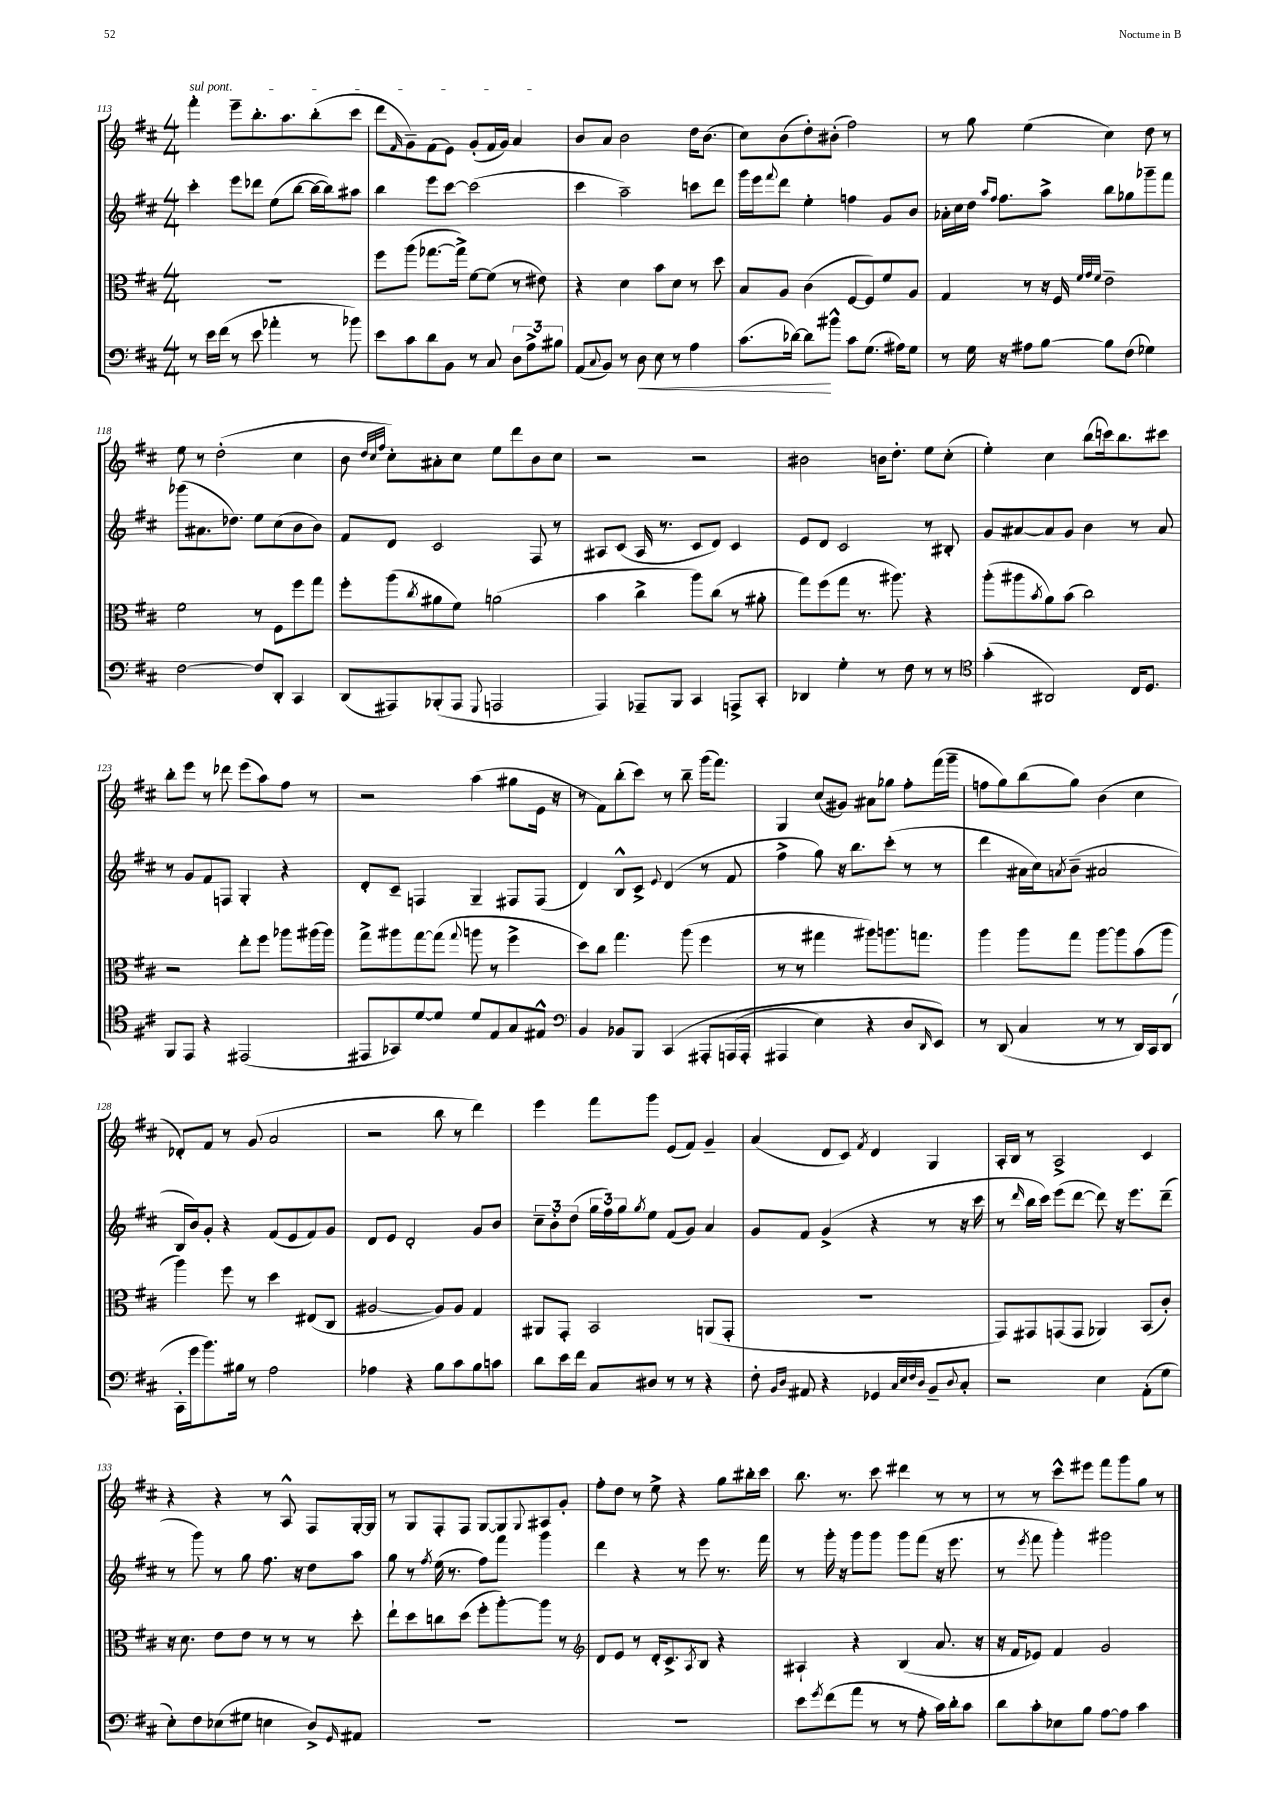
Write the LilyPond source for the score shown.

<<
\new StaffGroup <<
\new Staff = "s0" {
    \clef treble \key d \major \numericTimeSignature \time 4/4
    \once \override TextSpanner.bound-details.left.text = \markup { \italic "sul pont." } fis'''4-.\startTextSpan e'''8-- b''8.-. a''8. b''8-.( cis'''8 |
    d'''8 \grace { fis'16 } g'8--) fis'8( e'8) g'8-.( fis'16 g'16) a'4\stopTextSpan |
    b'8 a'8 b'2 d''16 b'8.( |
    cis''8) b'8( d''8-.) bis'8-.( fis''2) |
    r8 g''8 e''4( cis''4) d''8 r8 |
    e''8 r8 d''2-.( cis''4 |
    b'8 \grace { d''32 cis''32 fis''32 } cis''8-.) ais'8-. cis''8 e''8 d'''8 b'8 cis''8 |
    r2 r2 |
    bis'2 b'16 d''8.-. e''8 cis''8-.( |
    e''4-.) cis''4 b''8( c'''16) b''8. cis'''8 |
    b''8-. e'''8 r8 des'''8 e'''8( a''8) fis''8 r8 |
    r2 a''4( gis''8 e'16 r16 |
    r8 fis'8) b''8-.( cis'''8) r8 b''8-- g'''16( fis'''8.) |
    g4 cis''8( gis'8) ais'8 ges''8 fis''8-. fis'''16( g'''16-- |
    f''8 g''8) b''8( g''8) b'4( cis''4 |
    des'8-.) fis'8 r8 g'8( a'2 |
    r2 b''8 r8 d'''4) |
    e'''4 fis'''8 g'''8 e'8( fis'8) g'4-- |
    a'4( d'8 cis'8) \acciaccatura { fis'8 } d'4 g4 |
    a16-. b16 r8 a2-> cis'4 |
    r4 r4 r8 a8-^ fis8 g16~-. g16 |
    r8 g8 fis8-. fis8 g8~ g8 \appoggiatura { g8 } ais8 g'8-. |
    fis''8-. d''8 r8 e''8-> r4 g''8 bis''16-. cis'''16 |
    b''8. r8. cis'''8 dis'''4 r8 r8 |
    r8 r8 cis'''8-^ eis'''8 fis'''8 g'''8 g''8 r8 \bar "|." |
}
\new Staff = "s1" {
    \clef treble \key d \major \numericTimeSignature \time 4/4
    cis'''4-. e'''8 des'''8 e''8( b''8~ b''16~ b''16) ais''8 |
    b''4 e'''8 cis'''8~ cis'''2( |
    cis'''4 a''2--) c'''8 d'''8 |
    g'''16 e'''16 \appoggiatura { fis'''8 } d'''8 e''4-. f''4 g'8 b'8 |
    aes'16-. cis''16 d''16 \grace { a''16 fis''16 } fis''8. a''8-> b''8 ges''8 ges'''8-- fis'''8 |
    ges'''8( ais'8. des''8.) e''8 cis''8( b'8 b'8) |
    fis'8 d'8 cis'2 fis8 r8 |
    ais8 cis'8( ais16 r8. cis'8 d'8) cis'4 |
    e'8 d'8 cis'2 r8 bis8-. |
    g'8 ais'8~ ais'8 g'8 b'4 r8 ais'8 |
    r8 g'8 fis'8 f8 g4-. r4 |
    d'8-. cis'8-- f4 g4-- fis8 fis8( |
    d'4) b8-^ cis'8-> \appoggiatura { e'8 } d'4( r8 fis'8 |
    fis''4-> g''8) r16 b''8. cis'''8-.( r8 r8 |
    d'''4 ais'16 cis''16) \acciaccatura { a'8 } b'8--( ais'2 |
    b16 b'16) g'8-. r4 fis'8( e'8 fis'8) g'8 |
    d'8 e'8 d'2-. g'8 b'8 |
    \tuplet 3/2 { cis''8-- b'8-. d''8( } \tuplet 3/2 { g''16 fis''16) g''16 } \acciaccatura { g''8 } e''8 fis'8( g'8) a'4 |
    g'8 fis'8 g'4->( r4 r8 r16 cis'''16 |
    r8 \grace { d'''16 } b''16 cis'''16) e'''8( d'''8~ d'''8) r16 e'''8. d'''8--( |
    r8 g'''8) r8 g''8 fis''8. r16 d''8 a''8 |
    g''8 r8 \acciaccatura { fis''8 } e''16( r8. fis''8) fis'''8 g'''4 |
    d'''4 r4 r8 e'''8 r8. fis'''16 |
    r8 g'''16-. r16 g'''8 g'''8 g'''8 fis'''8( r16 e'''8. |
    r8 \acciaccatura { e'''8 } fis'''8 g'''4-.) gis'''2 \bar "|." |
}
\new Staff = "s2" {
    \clef alto \key d \major \numericTimeSignature \time 4/4
    R1 |
    fis''8 a''8( ges''8.~ ges''16->) fis'8~ fis'8( r8 eis'8) |
    r4 d'4 b'8 d'8 r8 d''8 |
    b8 a8 cis'4( fis8~ fis8) fis'8 a8 |
    g4 r8 r16 fis16 \grace { fis'32 g'32 fis'32 } e'2-- |
    fis'2 r8 fis8 fis''8 g''8 |
    fis''8-. a''8( \acciaccatura { cis''8 } ais'8 fis'8) a'2( |
    b'4 cis''4-> a''8) cis''8( r8 ais'8-. |
    g''8) fis''8( g''8 r8. ais''8.) r4 |
    a''8-.( ais''8 \acciaccatura { b'8 } a'8) b'8( cis''2) |
    r2 e''8-. fis''8 aes''8 ais''16( ais''16) |
    g''8-> ais''8 g''8~ g''8( \appoggiatura { g''8 } a''8 r8 fis''4-> |
    d''8) cis''8 g''4. a''8( fis''4 |
    r8 r8 gis''4 ais''8) a''8. g''8. |
    a''4 a''8 g''8 a''8~ a''8 b'8( a''8 |
    a''4) fis''8 r8 d''4 eis8( cis8 |
    ais2~ ais8) ais8 g4 |
    ais,8 g,8-. b,2 a,8( g,8-. |
    R1 |
    g,8) gis,8 g,8( g,8 aes,4) b,8( cis'8-.) |
    r16 d'8. e'8 e'8 r8 r8 r8 d''8-. |
    e''8-! d''8 c''8 d''8( fis''8-. a''8~-.) a''8 r8 |
    \clef treble d'8 e'8 r8 d'16-. cis'8.-> \acciaccatura { a8 } b8 r4 |
    ais4-! r4 b4( a'8. r16 |
    r16 fis'16 ees'8) fis'4 g'2 \bar "|." |
}
\new Staff = "s3" {
    \clef bass \key d \major \numericTimeSignature \time 4/4
    r8 e'16 fis'16( r8 e'8 aes'4-. r8 bes'8) |
    e'8 cis'8 d'8 b,8 r8 cis8 \tuplet 3/2 { d8 a8-> bis8 } |
    a,8( \appoggiatura { cis8 } b,8) r8 d8\< e8 r8 a4 |
    cis'8.( des'16~) des'8\! bis'8-^ cis'8 g8.( ais16) g8 |
    r8 g16 r16 ais8 b8~ b8 fis8( ges4) |
    fis2~ fis8 d,8-. cis,4 |
    d,8( ais,,8) bes,,8-.( ais,,8 \appoggiatura { g,,8 } a,,2 |
    a,,4) aes,,8-- b,,8 cis,4 a,,8-> cis,8-. |
    des,4 g4-. r8 fis8 r8 r8 |
    \clef tenor g'4-.( ais,2) cis16 d8. |
    fis,8 e,8 r4 eis,2( |
    eis,8 ges,8) d'8~ d'8 d'8 e8 g8 eis8-^ |
    \clef bass b,4 bes,8 b,,8 cis,4\( ais,,8-. a,,16( a,,16-. |
    ais,,4 e4) r4 d8 \grace { d,16 } e,8\) |
    r8 d,8( cis4 r8 r8 d,16) cis,16 d,8( |
    cis,16-. g'16 b'8.) bis16 r8 a2 |
    aes4 r4 b8 cis'8 b8 c'8 |
    d'8 e'16 fis'16 cis8 dis8 r8 r8 r4 |
    fis8-. \grace { b,16 d16 } ais,8 r4 ges,4 \grace { cis32 e32 fis32 d32 } b,8-- \appoggiatura { d8 } cis8-. |
    r2 e4 a,8-.( g8 |
    e8-.) fis8 ees8( gis8 e4 d8->) \grace { g,16 } ais,8 |
    R1 |
    R1 |
    e'8 \acciaccatura { g'8 } fis'8( a'8 r8 r8 a8-. cis'16) d'16-. cis'8 |
    d'8 cis'8-. ees8 b8 a8~ a8 cis'4 \bar "|." |
}
>>
>>
\layout { \context { \Score currentBarNumber = #113 } }
